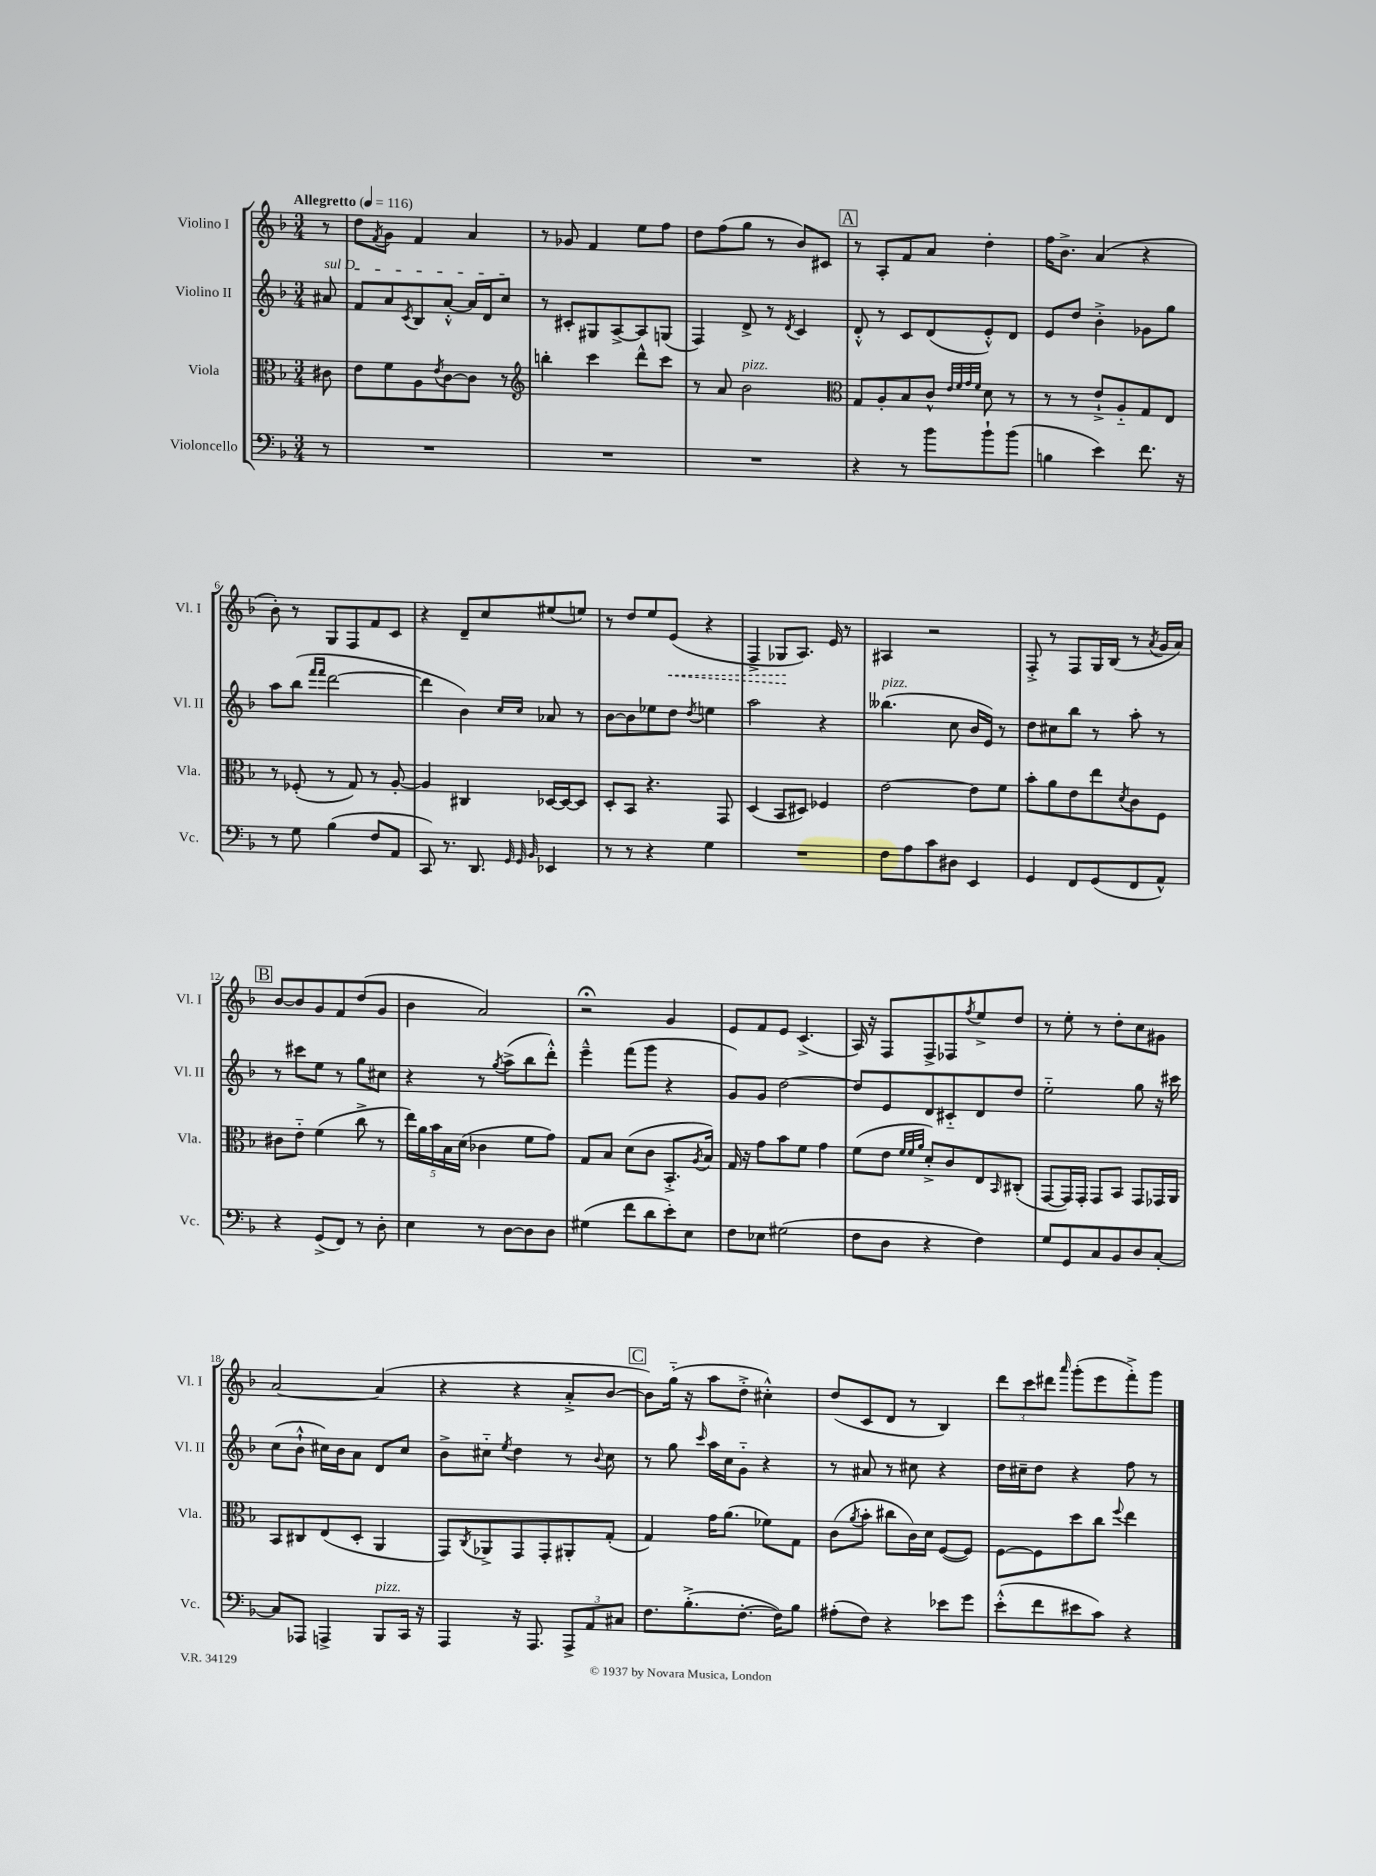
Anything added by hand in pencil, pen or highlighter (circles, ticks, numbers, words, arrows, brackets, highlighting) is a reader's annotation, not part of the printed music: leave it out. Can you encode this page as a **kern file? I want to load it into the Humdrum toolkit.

**kern	**kern	**kern	**kern
*staff4	*staff3	*staff2	*staff1
*clefF4	*clefC3	*clefG2	*clefG2
*k[b-]	*k[b-]	*k[b-]	*k[b-]
*M3/4	*M3/4	*M3/4	*M3/4
*MM116	*MM116	*MM116	*MM116
8r	8c#	8a#	8r
=	=	=	=
2.r	8e	8f	8dd
.	.	.	8qf
.	8f	8a	8g
.	.	8qc	.
.	8A	8B-	4f
.	8qe	.	.
.	[8c	[8a'^^	.
.	8c]	16a]	4a
.	.	16d	.
.	8r	8cc	.
=	=	=	=
*	*clefG2	*	*
2.r	4bb'	8r	8r
.	.	8c#'	8g-
.	4ccc	8G#	4f
.	.	[8A^	.
.	8ddd^^	8A]	8ee
.	8ccc	(8G	8ff
=	=	=	=
2.r	8r	4F)	8dd
.	8a	.	(8ff
.	2b-	8d^	8gg
.	.	8r	8r
.	.	8qd	.
.	.	4c	8b-)
.	.	.	8c#
=	=	=	=
*	*clefC3	*	*
4r	8G	8d'^^	8r
.	8A'	8r	8A'
8r	8B-	8c	8f
8b-	8c^^	(8d	8a
.	32qqe	.	.
.	32qqf	.	.
.	32qqg	.	.
.	32qqf	.	.
8b-`	8d	8e'^^)	4dd'
(8b-	8r	8d	.
=	=	=	=
4B	8r	8e	16ff
.	.	.	8.b-^
.	8r	8dd	.
4e)	8e`^	4b-'^	(4a
.	8A'~	.	.
8.f	8G	8g-	4r
.	8E	8gg	.
16r	.	.	.
=	=	=	=
8r	8r	8aa	8b-')
8G	(8F-'	(8bb-	8r
.	.	16qqfff	.
.	.	16qqfff	.
(4B-	8r	[2ddd	8G
.	8G)	.	8F
8F	8r	.	8f
8AA	[8A'	.	8c
=	=	=	=
8CC)	4A]	4ddd]	4r
8.r	.	.	.
.	4C#	4b-)	8d~
8.DD	.	.	.
.	.	.	8cc
32qqGG	.	.	.
32qqGG	.	16qqcc	.
32qqBB-	.	16qqcc	.
4EE-	[16D-	8a-	(8ee#
.	16D-_	.	.
.	8D-]	8r	8ee)
=	=	=	=
8r	8D'	[8b-	8r
8r	8BB-	8b-]	8dd
4r	4.r	8ee-	8ee
.	.	8dd	(8e
.	.	8qdd	.
4G	.	4ee	4r
.	8GG	.	.
=	=	=	=
2.r	(4D	2aa	4F^
.	8BB-	.	8G-
.	8D#)	.	8.A)
.	4F-	4r	.
.	.	.	16e
.	.	.	8r
=	=	=	=
8F	[2e	(4.bb--	4A#
8A	.	.	.
8c	.	.	2r
8D#	.	8cc	.
4EE	8e]	16b-	.
.	.	16e)	.
.	8f	8r	.
=	=	=	=
4GG	8b-'	8dd	8F'^
.	8a	8cc#	8r
8FF	8e	8bb-	8F
(8GG	8ee	8r	16G
.	.	.	(16B-
.	8qd	.	.
8FF	8c	8aa'	8r
.	.	.	8qa
8AA^^)	8F	8r	16g
.	.	.	16a)
=	=	=	=
4r	8c#	8r	[8b-
.	8e'~	8ccc#	8b-]
(8GG^	(4f	8ee	8g
8FF)	.	8r	8f
8r	8cc^	8gg	(8dd
8D'	8r	8cc#	8g
=	=	=	=
4E	20ee)	4r	4b-
.	20a	.	.
.	20b-	.	.
.	20B-	.	.
.	(20d	.	.
8r	4c-	8r	2a)
.	.	8qgg	.
[8D	.	(8aa^	.
8D]	8f	8bb-	.
8D	8g)	8ddd'^^)	.
=	=	=	=
(4G#	8G	4eee~^^	2r;
.	8B-	.	.
8f	(8d	(8fff	.
8d	8c	8ggg	.
8e')	8.BB-'^	4r	4g
8E	.	.	.
.	8qA	.	.
.	16B-)	.	.
=	=	=	=
8F	16G	8g)	8e
.	16r	.	.
8E-	8g	8g	8f
(2G#	8b-	[2dd	8e
.	8f	.	(4.c^
.	4g	.	.
=	=	=	=
8F	(8f	8dd]	16A)
.	.	.	16r
8D	8e	8e	8F
.	32qqf	.	.
.	32qqf	.	.
.	32qqa	.	.
4r	8d'^)	8d	8F^
.	8c	8c#'~	8F-
.	.	.	8qff
4F)	8E	8d	8ee^
.	16qqBB-	.	.
.	(8C#'	8dd	8dd
=	=	=	=
8G	[8GG	2ee'~	8r
8GG	16GG])	.	8ee'
.	16GG'	.	.
8C	8GG	.	8r
8BB-	8BB-	.	8dd'
8D	8GG	8gg	8cc
[8C'	16GG-	16r	8g#
.	16AA	16ccc#	.
=	=	=	=
8C]	8BB-	(8cc	[2a
8AAA-	8C#	8b-`^^	.
4AAA^	(8E	16cc#)	.
.	.	16b-	.
.	8D'	8a	.
8BBB-	4AA	8d	(4a]
16CC	.	8cc#	.
16r	.	.	.
=	=	=	=
4AAA	8GG)	8b-^	4r
.	8qC	.	.
.	8AA-^	8cc#'~	.
.	.	8qee	.
16r	8GG	4dd	4r
8.AAA	.	.	.
.	8GG'	.	.
12AAA^	8AA#'	8r	8a'^
12AA	.	.	.
.	.	8qqb-	.
.	(8G'	8cc#	[8b-
12C#	.	.	.
=	=	=	=
8.F	4G)	8r	8b-])
.	.	8gg	(16gg'~
(8.B-'^	.	.	16r
.	.	16qqccc	.
.	16g	16aa	8aa
.	(8.a	16cc	.
[8.F'	.	8g'~	8dd'^
.	8f-)	4r	4cc#'^^)
16F])	.	.	.
8B-	8G	.	.
=	=	=	=
(8A#'	(8c	8r	(8dd
.	8qa	.	.
8F)	8b-'	8a#	8c
4r	8cc#	8r	8d
.	16c)	8cc#	8r
.	16d	.	.
8e-	([8F	4r	4B-)
8g	8F])	.	.
=	=	=	=
(8e'^^	[8F	16dd	12ddd
.	.	16cc#~	.
.	.	.	12ccc
8f	8F]	8dd	.
.	.	.	12ddd#
.	.	.	16qqaaa
8e#	8dd	4r	(8ggg'
8c)	8cc	.	8eee
.	8qqff	.	.
4r	4ee	8ff	8fff'^)
.	.	8r	8ggg
==	==	==	==
*-	*-	*-	*-
